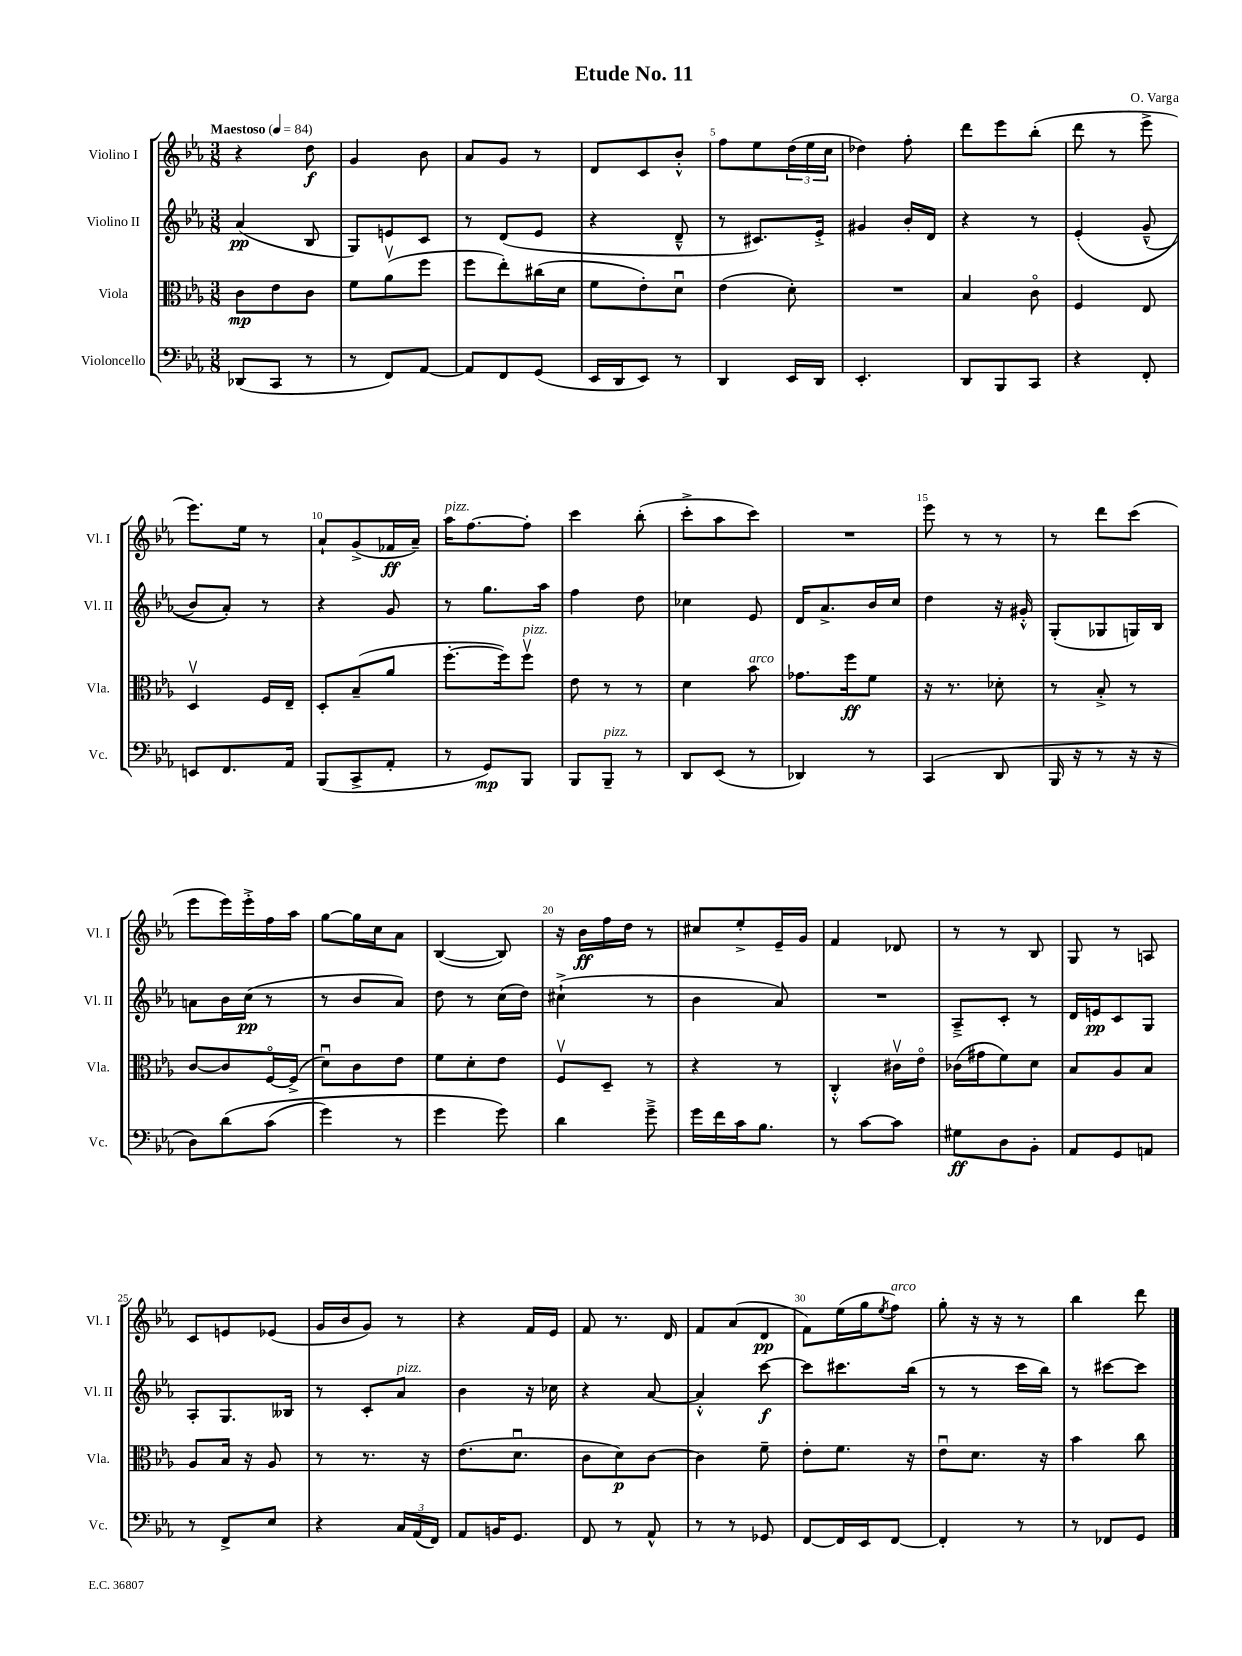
\header { title = "Etude No. 11" composer = "O. Varga" }
<<
\new StaffGroup <<
\new Staff = "s0" \with { instrumentName = "Violino I" shortInstrumentName = "Vl. I" } {
    \clef treble \key ees \major \numericTimeSignature \time 3/8 \tempo "Maestoso" 4 = 84
    r4 d''8\f |
    g'4 bes'8 |
    aes'8 g'8 r8 |
    d'8 c'8 bes'8-.-^ |
    f''8 ees''8 \tuplet 3/2 { d''16( ees''16 c''16 } |
    des''4) f''8-. |
    d'''8 ees'''8 bes''8-.( |
    d'''8 r8 ees'''8-> |
    ees'''8.) ees''16 r8 |
    aes'8-! g'8->( fes'16\ff aes'16--) |
    aes''16^\markup { \italic "pizz." } f''8.~ f''8-. |
    c'''4 bes''8-.( |
    c'''8-.-> aes''8 c'''8) |
    R4. |
    ees'''8 r8 r8 |
    r8 d'''8 c'''8( |
    ees'''8 ees'''16) ees'''16-.-> f''16 aes''16 |
    g''8~ g''16 c''16 aes'8 |
    bes4~( bes8) |
    r16 bes'16\ff f''16 d''16 r8 |
    cis''8 ees''8-.-> ees'16-- g'16 |
    f'4 des'8 |
    r8 r8 bes8 |
    g8 r8 a8 |
    c'8 e'8 ees'8( |
    g'16 bes'16 g'8) r8 |
    r4 f'16 ees'16 |
    f'8 r8. d'16 |
    f'8 aes'8( d'8\pp |
    f'8) ees''16( g''16 \acciaccatura { ees''8 } f''8^\markup { \italic "arco" }) |
    g''8-. r16 r16 r8 |
    bes''4 d'''8 \bar "|." |
}
\new Staff = "s1" \with { instrumentName = "Violino II" shortInstrumentName = "Vl. II" } {
    \clef treble \key ees \major \numericTimeSignature \time 3/8
    aes'4\pp( bes8 |
    g8) e'8 c'8 |
    r8 d'8( ees'8 |
    r4 d'8---^ |
    r8 cis'8.) ees'16-.-> |
    gis'4 bes'16-. d'16 |
    r4 r8 |
    ees'4-.\( g'8---^( |
    bes'8) aes'8-.\) r8 |
    r4 g'8 |
    r8 g''8. aes''16 |
    f''4 d''8 |
    ces''4 ees'8 |
    d'16 aes'8.-> bes'16 c''16 |
    d''4 r16 gis'16-.-^ |
    g8-.( ges8 g16) bes16 |
    a'8 bes'16 c''16\pp( r8 |
    r8 bes'8 aes'8) |
    d''8 r8 c''16( d''16) |
    cis''4-!->( r8 |
    bes'4 aes'8) |
    R4. |
    aes8---> c'8-. r8 |
    d'16 e'16\pp c'8 g8 |
    aes8-. g8. beses16 |
    r8 c'8-. aes'8^\markup { \italic "pizz." } |
    bes'4 r16 ces''16 |
    r4 aes'8~ |
    aes'4-.-^ c'''8~\f |
    c'''8 cis'''8. bes''16( |
    r8 r8 c'''16 bes''16) |
    r8 cis'''8~ cis'''8 \bar "|." |
}
\new Staff = "s2" \with { instrumentName = "Viola" shortInstrumentName = "Vla." } {
    \clef alto \key ees \major \numericTimeSignature \time 3/8
    c'8\mp ees'8 c'8 |
    f'8 aes'8\upbow( f''8 |
    f''8 ees''8-.) cis''16( d'16 |
    f'8 ees'8-.) d'8\downbow |
    ees'4( d'8-.) |
    R4. |
    bes4 c'8\flageolet |
    f4 ees8 |
    d4\upbow f16 ees16-- |
    d8-. bes8--( aes'8 |
    f''8.~-. f''16) f''8\upbow^\markup { \italic "pizz." } |
    ees'8 r8 r8 |
    d'4 bes'8^\markup { \italic "arco" } |
    ges'8. f''16\ff f'8 |
    r16 r8. des'8-. |
    r8 bes8-.-> r8 |
    c'8~ c'8 f16~\flageolet f16->( |
    d'8\downbow) c'8 ees'8 |
    f'8 d'8-. ees'8 |
    f8\upbow d8-- r8 |
    r4 r8 |
    c4-.-^ cis'16\upbow ees'16\flageolet |
    ces'16( gis'16 f'8) d'8 |
    bes8 aes8 bes8 |
    aes8 bes16 r16 aes8 |
    r8 r8. r16 |
    ees'8.( d'8.\downbow |
    c'8 d'8\p) c'8~ |
    c'4 f'8-- |
    ees'8-. f'8. r16 |
    ees'8\downbow d'8. r16 |
    bes'4 c''8 \bar "|." |
}
\new Staff = "s3" \with { instrumentName = "Violoncello" shortInstrumentName = "Vc." } {
    \clef bass \key ees \major \numericTimeSignature \time 3/8
    des,8( c,8 r8 |
    r8 f,8) aes,8~ |
    aes,8 f,8 g,8( |
    ees,16 d,16 ees,8) r8 |
    d,4 ees,16 d,16 |
    ees,4.-. |
    d,8 bes,,8 c,8 |
    r4 f,8-. |
    e,8 f,8. aes,16 |
    bes,,8( c,8-> aes,8-. |
    r8 g,8\mp) bes,,8 |
    bes,,8 bes,,8--^\markup { \italic "pizz." } r8 |
    d,8 ees,8( r8 |
    des,4) r8 |
    c,4( d,8 |
    bes,,16 r16 r8 r16 r16 |
    d8) d'8\( c'8( |
    g'4) r8 |
    g'4 g'8\) |
    d'4 g'8---> |
    g'16 f'16 c'16 bes8. |
    r8 c'8~ c'8 |
    gis8\ff d8 bes,8-. |
    aes,8 g,8 a,8 |
    r8 f,8-> ees8 |
    r4 \tuplet 3/2 { c16 aes,16( f,16) } |
    aes,8 b,16 g,8. |
    f,8 r8 aes,8-^ |
    r8 r8 ges,8 |
    f,8~ f,16 ees,16 f,8~ |
    f,4-. r8 |
    r8 fes,8 g,8 \bar "|." |
}
>>
>>
\layout { \context { \Score \override BarNumber.break-visibility = ##(#f #t #t) barNumberVisibility = #(every-nth-bar-number-visible 5) } }
